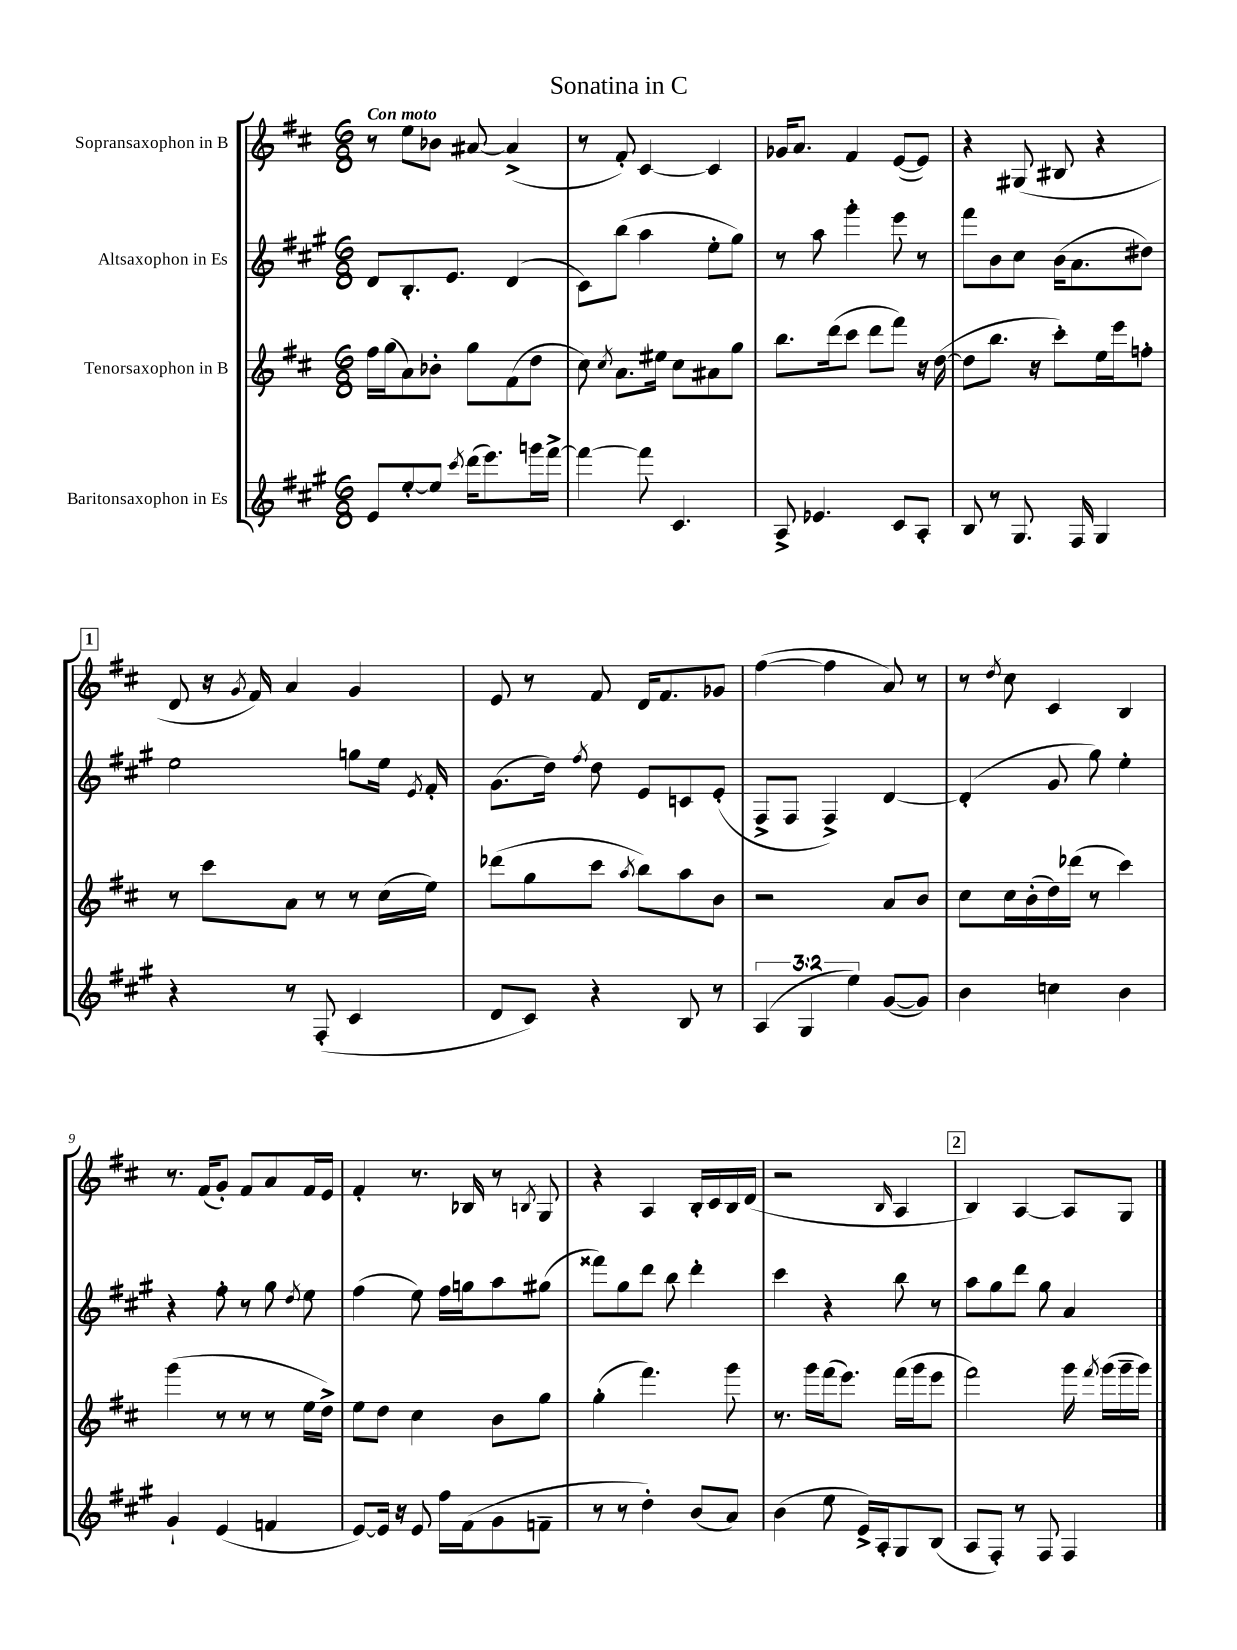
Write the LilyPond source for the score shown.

\header { title = "Sonatina in C" }
<<
\new StaffGroup <<
\new Staff = "s0" \with { instrumentName = "Sopransaxophon in B" } {
    \clef treble \key d \major \numericTimeSignature \time 6/8 \tempo "Con moto"
    \autoBeamOff r8 e''8[ bes'8] ais'8~ ais'4->( |
    r8 fis'8-.) cis'4~ cis'4 |
    ges'16[ a'8.] fis'4 e'8[~( e'8]) |
    r4 gis8( bis8 r4 |
    \mark \markup { \box "1" } d'8 r16 \acciaccatura { g'8 } fis'16) a'4 g'4 |
    e'8 r8 fis'8 d'16[ fis'8. ges'8] |
    fis''4~( fis''4 a'8) r8 |
    r8 \acciaccatura { d''8 } cis''8 cis'4 b4 |
    r8. fis'16[( g'8]-.) fis'8[ a'8 fis'16 e'16] |
    fis'4-. r8. bes16 r8 \acciaccatura { b8 } g8 |
    r4 a4 b16[-. cis'16 b16 d'16]( |
    r2 \grace { b16 } a4 |
    \mark \markup { \box "2" } b4) a4~ a8[ g8] \bar "|." |
}
\new Staff = "s1" \with { instrumentName = "Altsaxophon in Es" } {
    \clef treble \key a \major \numericTimeSignature \time 6/8
    \autoBeamOff d'8[ b8.-. e'8.] d'4( |
    cis'8[) b''8]( a''4 e''8[-. gis''8]) |
    r8 a''8 gis'''4-. e'''8 r8 |
    fis'''8[ b'8 cis''8] b'16[( a'8. dis''8]) |
    \mark \markup { \box "1" } e''2 g''8[ e''16] \acciaccatura { e'8 } fis'16-. |
    gis'8.[( d''16]) \acciaccatura { fis''8 } d''8 e'8[ c'8 e'8]-.( |
    fis8[-> fis8] fis4->) d'4~ |
    d'4-.( gis'8 gis''8) e''4-. |
    r4 fis''8-. r8 gis''8 \acciaccatura { d''8 } e''8 |
    fis''4( e''8) fis''16[ g''16 a''8 gis''8]( |
    fisis'''8[) gis''8 d'''8] b''8 d'''4-. |
    cis'''4 r4 b''8 r8 |
    \mark \markup { \box "2" } a''8[ gis''8 d'''8] gis''8 a'4 \bar "|." |
}
\new Staff = "s2" \with { instrumentName = "Tenorsaxophon in B" } {
    \clef treble \key d \major \numericTimeSignature \time 6/8
    \autoBeamOff fis''16[ g''16( a'8) bes'8]-. g''8[ fis'8( d''8] |
    cis''8) \acciaccatura { cis''8 } a'8.[ eis''16] cis''8[ ais'8 g''8] |
    b''8.[ d'''16( cis'''8] d'''8[ fis'''8]) r16 d''16~( |
    d''8[ b''8.] r16 cis'''8[-.) e''16 e'''16 f''8]-. |
    \mark \markup { \box "1" } r8 cis'''8[ a'8] r8 r8 cis''16[( e''16]) |
    des'''8[( g''8 cis'''8] \acciaccatura { a''8 } b''8[) a''8 b'8] |
    r2 a'8[ b'8] |
    cis''8[ cis''16 b'16-.( d''16) des'''16]( r8 cis'''4) |
    g'''4( r8 r8 r8 e''16[ d''16]->) |
    e''8[ d''8] cis''4 b'8[ g''8] |
    g''4-.( fis'''4.) g'''8 |
    r8. g'''16[ fis'''16( e'''8.]) fis'''16[( g'''16 e'''8] |
    \mark \markup { \box "2" } fis'''2) g'''16 \acciaccatura { fis'''8 } g'''16[( g'''16-- g'''16]) \bar "|." |
}
\new Staff = "s3" \with { instrumentName = "Baritonsaxophon in Es" } {
    \clef treble \key a \major \numericTimeSignature \time 6/8 \override Staff.TupletNumber.text = #tuplet-number::calc-fraction-text
    \autoBeamOff e'8[ e''8~-. e''8] \acciaccatura { cis'''8 } d'''16[( e'''8.) g'''16 fis'''16]~-> |
    fis'''4~ fis'''8 cis'4. |
    a8-> ees'4. cis'8[ a8]-. |
    b8 r8 gis8. fis16 gis4 |
    \mark \markup { \box "1" } r4 r8 fis8-.( cis'4 |
    d'8[ cis'8]) r4 b8 r8 |
    \tuplet 3/2 { a4( gis4 e''4) } gis'8[~( gis'8]) |
    b'4 c''4 b'4 |
    gis'4-! e'4( f'4 |
    e'8[~) e'16] r16 e'8 fis''16[ fis'16( gis'8 f'8]-- |
    r8 r8 d''4-.) b'8[( a'8]) |
    b'4( e''8 e'16[->) a16-. gis8 b8]( |
    \mark \markup { \box "2" } a8[ fis8]-.) r8 fis8 fis4 \bar "|." |
}
>>
>>
